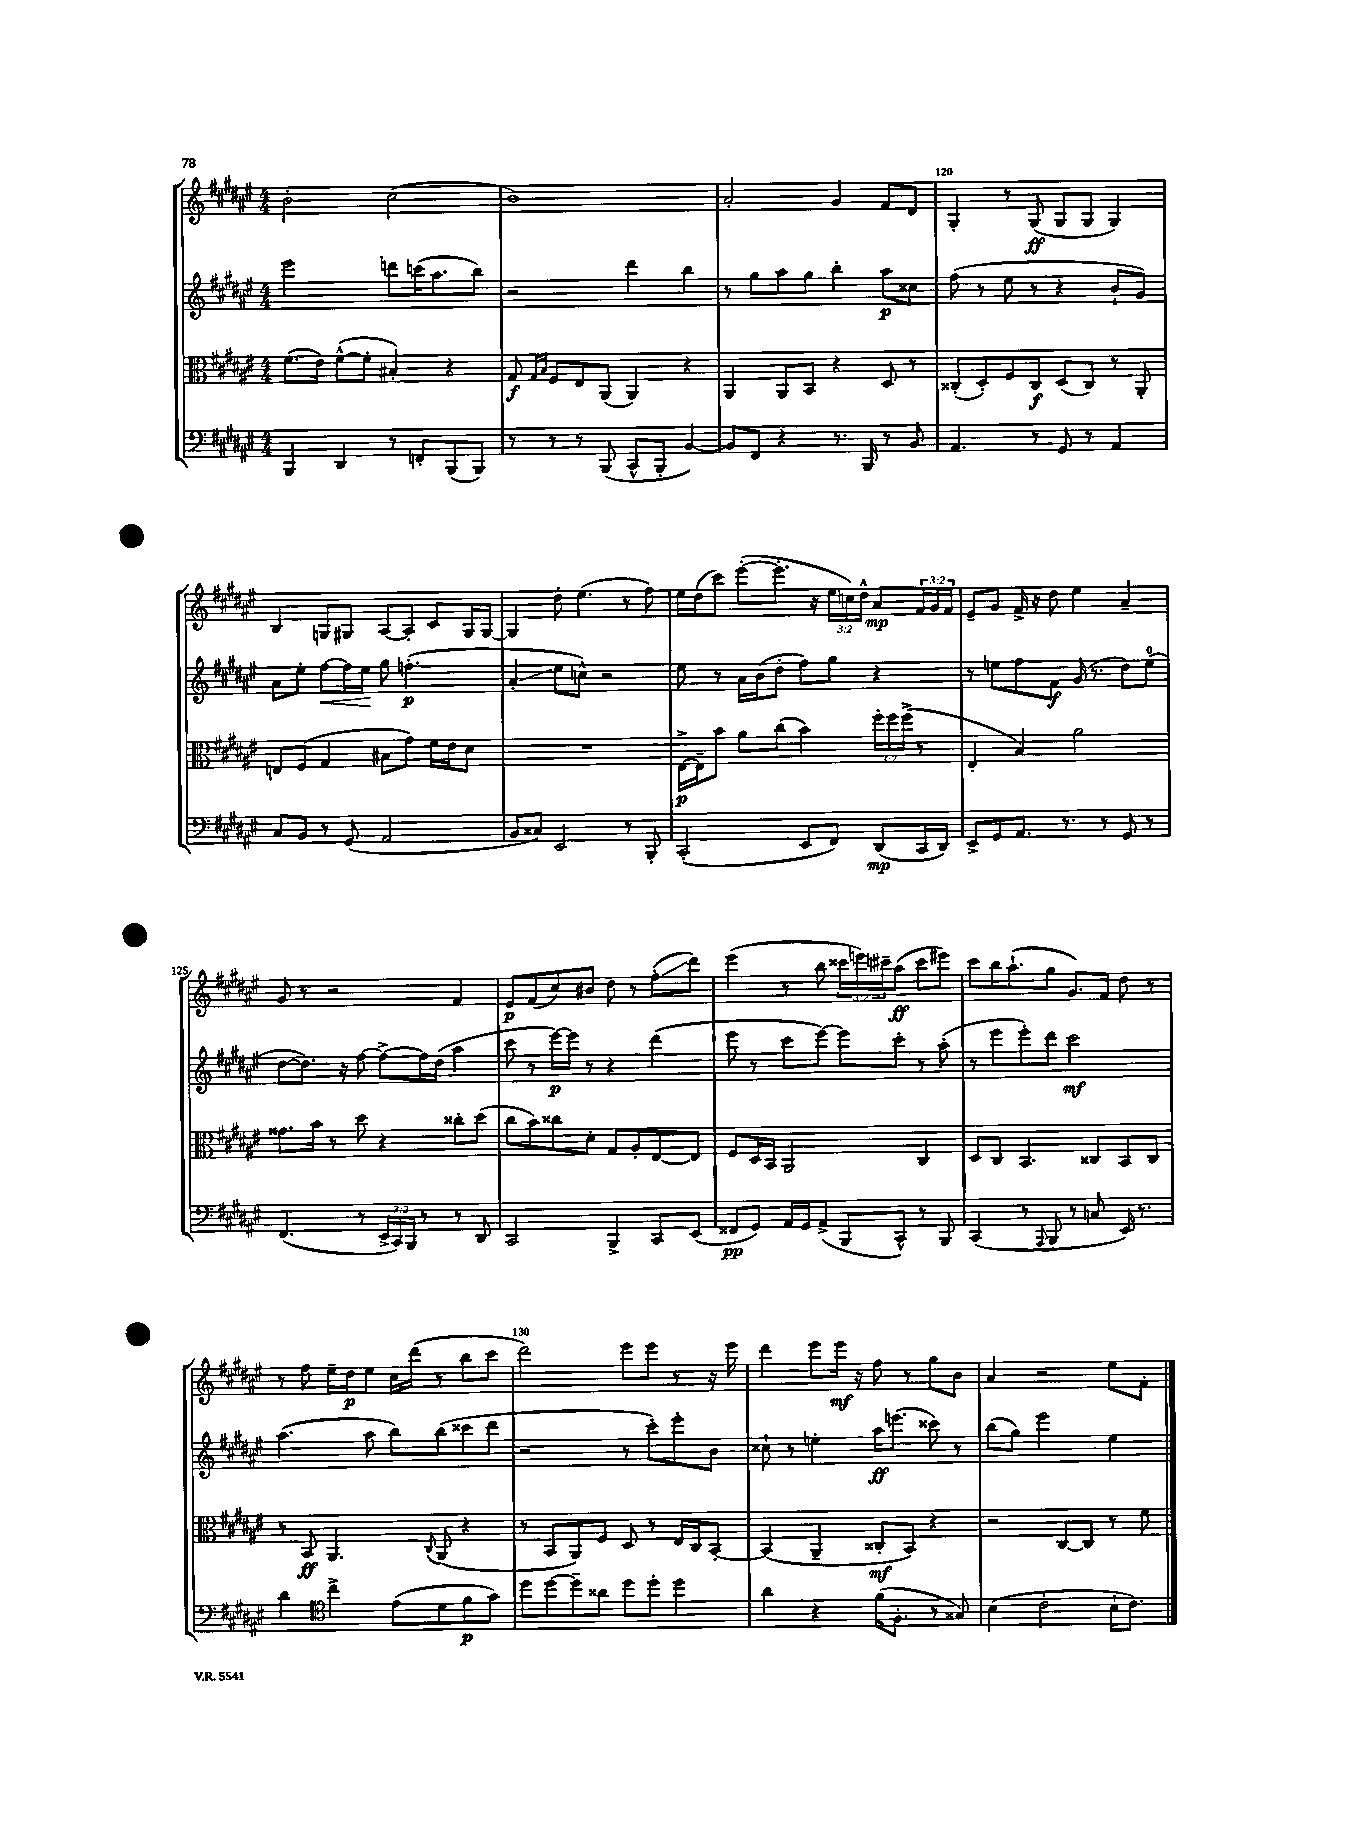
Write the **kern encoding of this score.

**kern	**kern	**kern	**kern
*staff4	*staff3	*staff2	*staff1
*clefF4	*clefC3	*clefG2	*clefG2
*k[f#c#g#d#a#e#]	*k[f#c#g#d#a#e#]	*k[f#c#g#d#a#e#]	*k[f#c#g#d#a#e#]
*M4/4	*M4/4	*M4/4	*M4/4
4BBB/	(8.f#\L	2eee#\	2b'\
.	16e#\Jk)	.	.
4DD#/	([8f#^^\L	.	.
.	8f#'\]J	.	.
8r	4B#'/)	8ddd\L	(2cc#\
8FF'/L	.	(16ccc\K	.
.	.	8.aa#\	.
(8BBB/	4r	.	.
8BBB/J)	.	8bb\J)	.
=	=	=	=
8r	8G#/	2r	1b)
.	16qqG#/LL	.	.
.	16qqB/JJ	.	.
8r	8F#/L	.	.
8r	8E#/	.	.
(8BBB/	(8AA#/J	.	.
8CC#^^/L	4AA#/)	4ddd#\	.
8BBB'/J	.	.	.
[4BB/)	4r	4bb\	.
=	=	=	=
8BB/]L	4AA#/	8r	2a#'/
8FF#/J	.	8gg#\L	.
4r	8AA#/L	8aa#\	.
.	8BB/J	8gg#\J	.
8.r	4r	4bb'\	4g#/
16BBB/	.	.	.
8r	8D#/	8aa#\L	8f#/L
8BB/	8r	8cc##\J	8d#/J
=	=	=	=
4.AA#/	(8C##'/L	(8ff#\	4G#'/
.	8D#'/)	8r	.
.	8F#/	8ee#\	8r
8r	8C##/J	8r	(8G#/
8GG#/	(8D#/L	4r	8G#/L
8r	8C##/J)	.	8G#/J
4AA#/	8r	8b`/L	4G#/)
.	8AA#'/	8g#/J)	.
=	=	=	=
8C#/L	8E/L	8a#\L	4B/
8BB/J	(8F#/J	8ee#'\J	.
8r	4G#/	[8ff#\L	8G/L
(8GG#/	.	16ff#\]L	8G#/J
.	.	16ee#\JJ	.
2AA#/	8B#\L	8gg#\	[8A#/L
.	8g#\J)	(4.ff'\	8A#'/]J
.	16f#\LL	.	8c#/L
.	16e#\J	.	.
.	8d#\J	.	16G#/L
.	.	.	[16G#/JJ
=	=	=	=
8BB/L	1r	4a#'/	4G#/]
8C##/J)	.	.	.
2EE#/	.	8ee#\L	8dd#'\
.	.	8cc^^\J)	(4.ee#\
.	.	2r	.
8r	.	.	8r
8BBB'/	.	.	8ff#\)
=	=	=	=
(2CC#'/	[16E#^\LL	8ee#\	16ee#\LL
.	16E#~\]J	.	(16dd#\J
.	8b\J	8r	8ccc#\J)
.	8a#\L	16a#\LL	([8eee#'\L
.	.	(16b\J	.
.	(8cc#\J	8dd#'\J	8.eee#'\]J
8EE#/L	4b\)	8ff#\L)	.
.	.	.	16r
8FF#/J)	.	8gg#\J	24ee#\LL
.	.	.	24cc\)
.	.	.	24dd#^^\JJ
(8DD#/L	24ff#'\LL	4r	8a#/L
.	24ff#\	.	.
.	(24ff#^\JJ	.	.
16CC#/L	8r	.	24f#/L
.	.	.	24g#/
16DD#/JJ)	.	.	.
.	.	.	24f#/JJ
=	=	=	=
8EE#^/L	4E#'/	8r	8e#~/L
8GG#/	.	8ee\L	8g#/J
8.AA#/J	4B/)	8ff#\	16f#^/
.	.	.	16r
.	.	8f#\J	8dd#\
8.r	.	.	.
.	2a#\	(16g#/	4ee#\
.	.	8.r	.
8r	.	.	.
8GG#/	.	8dd#\L)	4a#~/
8r	.	(8ee\J	.
=	=	=	=
(4.FF#/	8.g##\L	[8dd#\L	8g#/
.	.	8.dd#\]J)	8r
.	16b\Jk	.	.
.	8r	.	2r
.	.	16r	.
8r	8dd#\	[8ff#\	.
24EE#^/LL	4r	8ff#^\_L	.
24CC#/)	.	.	.
24BBB/JJ	.	.	.
8r	.	16ff#\]L	.
.	.	(16dd#\JJ	.
8r	8cc##'\L	4aa#\	4f#/
8DD#/	(8dd#\J	.	.
=	=	=	=
2CC#/	8cc#\L	8ccc#\	8e#/L
.	8b\)	8r	(8f#/
.	8cc##\	[16eee#\LL)	8cc#/)
.	.	16eee#\]JJ	.
.	8d#'\J	8r	8b#/J
4BBB^/	8G#/L	4r	8dd#\
.	8A#'/	.	8r
8CC#/L	[8E#/	(4ddd#\	(8ff#'\L
(8EE#/J	8E#/]J	.	8ddd#\J)
=	=	=	=
8FF##/L	8F#/L	8eee#\	(4eee#\
8GG#/J)	16D#/L	8r	.
.	16BB/JJ	.	.
16AA#/LL	2AA#/	8ccc#\L	8r
16GG#/J	.	.	.
(8AA#^/J	.	[8eee#\J)	8bb\
8BBB/L	.	8eee#\]L	24ccc##\LL
.	.	.	24eee\)
.	.	.	24ccc#~\J
8CC#^^/J)	.	8ccc#'\J	(8aa#\J
8r	4C#/	8r	8ccc#\L
8BBB/	.	(8aa#'\	8eee#\J)
=	=	=	=
(4CC#/	8D#/L	8r	8ccc#\L
.	8C#/J	8eee#\L	16bb\K
.	.	.	(8.aa#`\
8r	4.BB/	8eee#'\)	.
8qqAAA#/	.	.	.
8BBB/	.	8ddd#\J	8gg#\J
8r	.	2ccc#\	8.g#/L)
8C/	8C##/L	.	.
.	.	.	16f#/Jk
16EE#/)	8BB/	.	8dd#\
8.r	.	.	.
.	8C##/J	.	8r
=	=	=	=
4d#\	8r	(4.aa#\	8r
.	8BB/	.	8ff#\
*clefC4	*	*	*
4cc#^\	4.AA#/	.	16ee#~\LL
.	.	.	16dd#\J
.	.	8aa#\	8ee#\J
(8e#\L	.	8bb\L)	16cc#\LL
.	.	.	(16ddd#\JJ
.	8qqC#/	.	.
8d#\	(8AA#/	(8bb\	8r
8f#\	4r	8ccc##\	8bb\L
8g#\J)	.	8ddd#\J	8ccc#\J
=	=	=	=
8dd#\L	8r	2r	2ddd#\)
[8dd#\	8BB/L	.	.
8dd#~\]	8AA#/)	.	.
8a##\J	8F#/J	.	.
8dd#\L	8D#/	8r	8eee#\L
8dd#'\J	8r	8ccc#'\L)	8eee#\J
4dd#\	16E#/LL	8eee#'\	8r
.	16C#/J	.	.
.	[8BB'/J	8b\J	16r
.	.	.	16eee#\
=	=	=	=
4a#\	(4BB/]	8cc##`\	4ddd#\
.	.	8r	.
4r	4AA#~/	4ee'\	8eee#\L
.	.	.	16eee#\Jk
.	.	.	16r
(16f#\LK	8C##'/L	16aa#\LK	8ff#\
8.F#'\J	.	(8.eee\J	.
.	8BB/J)	.	8r
8r	4r	8ccc##\)	8gg#\L
8G##/)	.	8r	8b\J
=	=	=	=
(4B\	2r	(8bb\L	4a#/
.	.	8gg#\J)	.
2c#'\	.	2eee#\	2r
.	[8C#/L	.	.
.	8C#/]J	.	.
16B`\LK	8r	4ee#\	8ee#\L
8.c#\J)	.	.	.
.	8f#\	.	8f#'\J
==	==	==	==
*-	*-	*-	*-
